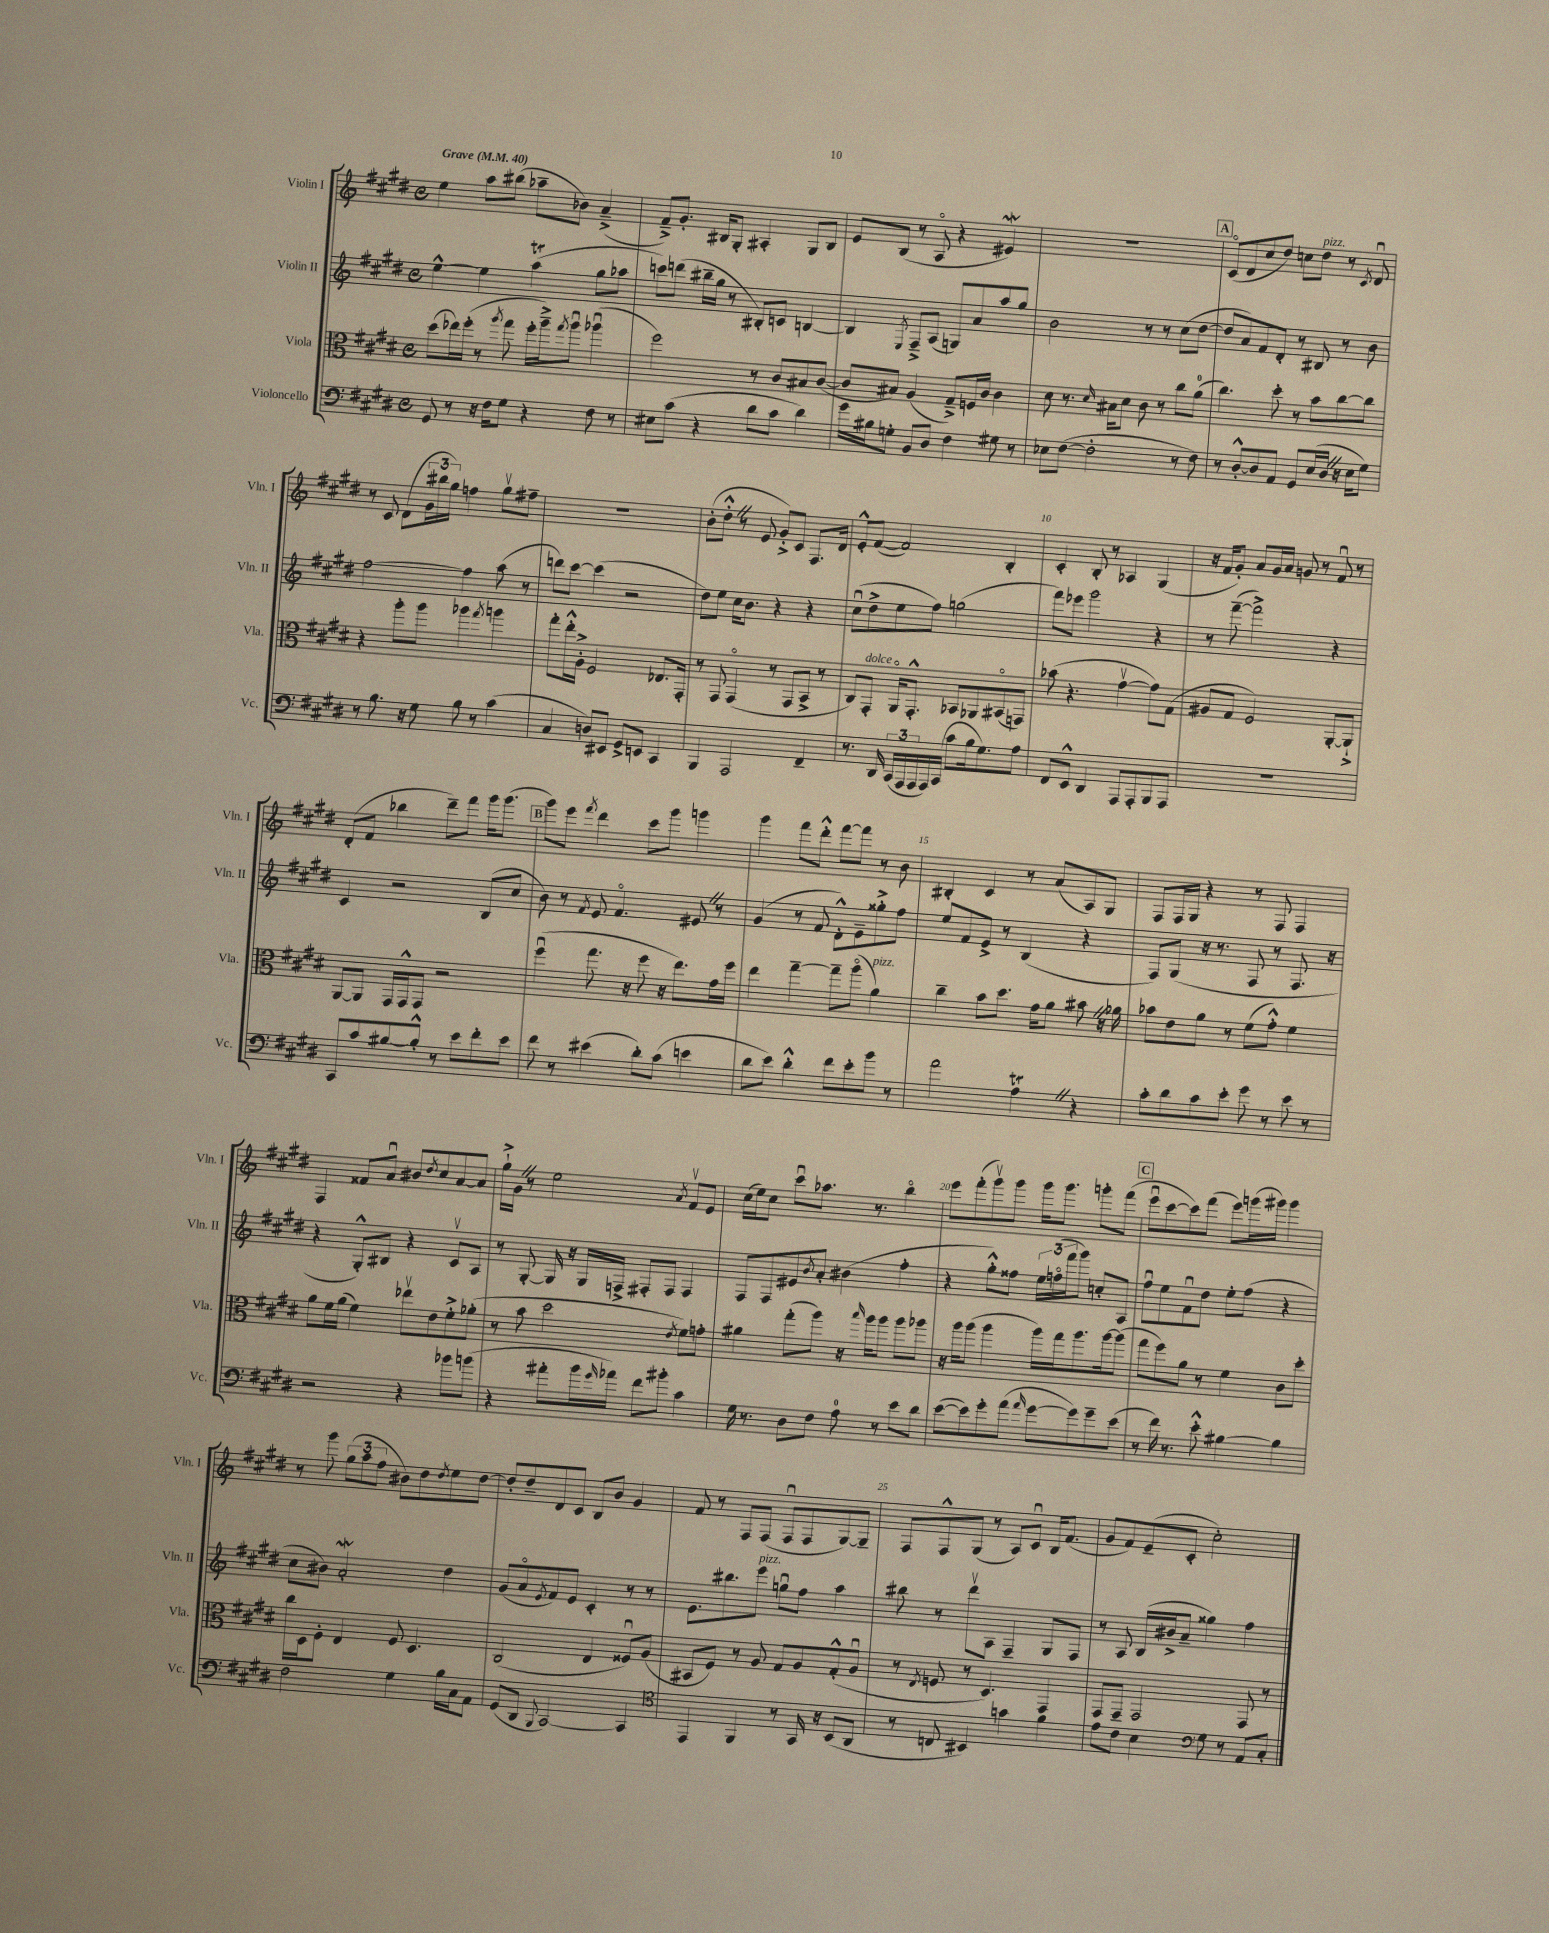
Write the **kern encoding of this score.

**kern	**kern	**kern	**kern
*staff4	*staff3	*staff2	*staff1
*clefF4	*clefC3	*clefG2	*clefG2
*k[f#c#g#d#]	*k[f#c#g#d#]	*k[f#c#g#d#]	*k[f#c#g#d#]
*M4/4	*M4/4	*M4/4	*M4/4
*met(c)	*met(c)	*met(c)	*met(c)
*MM40	*MM40	*MM40	*MM40
8GG#/	(8dd#\L	[4ee^^\	4ee\
8r	16ee-\L)	.	.
.	(16ff#'\JJ	.	.
16r	8r	4ee\]	8aa\L
16F#\LK	.	.	.
.	8qaa/	.	.
8G#\J	8gg#\	.	(8bb#\J
4r	16ff#'\LL	(4aa\	8aa-~\L
.	16aa~^\J)	.	.
.	8qgg#/	.	.
.	8aau\J	.	8b-\J)
8F#\	(4aa-u\	8gg#\L	(4a~^/
8r	.	8aa-\J	.
=	=	=	=
8E#\L	2ff#\)	8ccc\L)	8f#~^/L)
(8c#\J	.	(8ddd\J	8.g#'/J
4r	.	16bb#~\LL	.
.	.	16gg#\JJ	16B#/LK
.	.	8r	8G#'/J
8d#\L	8r	8B#'/L)	4A#'/
8c#\J	8c#/L	8c/J	.
4d#\)	8B#/	[4B/	8G#/L
.	([8c#/J	.	8B#/J
=	=	=	=
16g#\LL	8c#/]L	4B/]	8e/L
16B#\J	.	.	.
8G'\J	8B#/J)	.	(8B/J
.	.	8qE/	.
8BB/L	(4A/	8F#~^/L	8r
8D#/J	.	(8A/J	8Ao/
4F#\	8G#~^/L)	8G/L)	4r
.	16F/L	8a/	.
.	16c#/JJ	.	.
8G#\	4c#\	8aa/	4e#/)
8r	.	8gg#/J	.
=	=	=	=
8E-\L	8d#\	2b\	1r
([8F#\J	8.r	.	.
2F#'\]	.	.	.
.	16qqd#/	.	.
.	16B#\LK	.	.
.	8d#\J	.	.
.	8c#\	8r	.
.	8r	8r	.
8r	8cc#\L	(8cc#\L	.
8F#\)	(8a\J	[8dd#\J	.
=	=	=	=
8r	4.cc#\)	8dd#/]L	(8c#o/L
[8D#'^^/L	.	8a/)	8d#/
8D#/]	.	8f#/	8cc#/
8AA/J	8dd#'\	8d#'/J	8dd#/J)
8GG#/L	8r	8r	8cc\L
(16E/L	8b\L	8B#/	8dd#\J
16D#/JJ	.	.	.
16r	[8cc#\	8r	8r
16E\LK	.	.	.
.	.	.	8qc#/
8G#\J)	8cc#\]J	8b\	8d#u/
=	=	=	=
8r	4r	[2ff#\	8r
8.B\	.	.	8c#/
.	8aa'\L	.	(8d#\L
16r	.	.	.
8G#\	8aa\J	.	24g#\L
.	.	.	24bb#\
.	.	.	24gg#\JJ)
8B\	4aa-\	4ff#\]	4ff\
8r	.	.	.
.	8qgg#/	.	.
(4c#\	4aa\	(8aa\	8gg#v\L
.	.	8r	8ff#~\J
=	=	=	=
4C#/	8gg#'\L	8ddd\L)	1r
.	16ee'^^\L	[8ccc#\J	.
.	16A'^\JJ	.	.
8D/L)	2F#/	(4ccc#\]	.
8EE#/J	.	.	.
8GG#^/L	.	2r	.
8EE/J	.	.	.
4CC#/	8.E-/L	.	.
.	16GG#'/Jk	.	.
=	=	=	=
4BBB/	8r	8dd#\L)	(8b'\L
.	8GG#/	8ee\J	8dd#'^^\J
2AAA/	(4GG#o/	16cc#\LK	8r
.	.	8.b\J	.
.	.	.	8e/
.	8r	4r	8g#'^/L)
.	8GG#/L	.	8c#/J
4FF#~/	8BB^/J	4r	8.F#/L
.	8r	.	.
.	.	.	16d#/Jk
=	=	=	=
8.r	8C#/L)	(8cc#u\L	8e'^^/L
.	8GG#'/J	8dd#^\	([8f#/J
16DD#/	.	.	.
(24CC#/LL	16AAo/LK	8ee\	2f#/])
24AAA/	.	.	.
.	8.GG#'^^/J	.	.
24AAA/	.	.	.
16AAA/)	.	8ff#\J)	.
(16CC#/JJ	.	.	.
8c#\L	8BB-/L	(2gg\	.
16B\k	8AA-/	.	.
8.G#\)	.	.	.
.	(8BB#o/	.	4B'/
8A\J	8GG/J)	.	.
=	=	=	=
8FF#/L	(8b-\	8fff#\L)	4c#'/
8EE^^/J	4.r	8eee-\J	.
4DD#/	.	2ggg#\	8B'/
.	.	.	8r
8AAA/L	[4g#v\	.	4A-/
8AAA'/	.	.	.
8BBB/	8g#\]L)	4r	(4G#/
8AAA/J	(8G#\J	.	.
=	=	=	=
1r	8A#/L	8r	16r
.	.	.	16f#/LK
.	8G#/J	([8fff#~\	8g#'/J)
.	2F#/)	2fff#^\])	8a/L
.	.	.	16g#/L
.	.	.	16a/JJ
.	.	.	8g/
.	.	.	8r
.	[8AA'/L	4r	8f#u/
.	8AA`^/]J	.	8r
=	=	=	=
8CC#/L	[8AA/L	4c#/	(8d#'/L
8c#/	8AA/]J	.	8f#/J
[8B#/	16GG#/LL	2r	4bb-\
.	16GG#^^/J	.	.
8B#'^^/]J	8GG#/J	.	.
8r	2r	.	8ddd#~\L)
8e\L	.	.	8fff#\J
8f#'\	.	(8B/L	16ggg#\LK
.	.	.	(8.ggg#\J
8e\J	.	8cc#/J	.
=	=	=	=
8f#\	(4ff#u\	8b\)	8ggg#\L)
8r	.	8r	8eee\J
.	.	8qf#/	8qfff#/
(4e#\	8.gg#\	8e/	4ddd#\
.	.	4.f#o/	.
.	16r	.	.
8d#'\L)	8ff#\	.	8ccc#\L
(8c#\J	16r	.	8ggg#\J
.	8.ee\L)	.	.
4e\	.	8e#/	4ggg\
.	16g#\L	8r	.
.	16ff#\JJ	.	.
=	=	=	=
8d#\L	4ee\	(4g#/	4ggg#\
8e\J)	.	.	.
4d#'^^\	[4gg#~\	8r	8fff#\L
.	.	8f#/	8ddd#'^^\J
8f#\L	8gg#~\]L	8d#'^^\L)	[8fff#\L
8e'\	(8aao\J	8e~\	8fff#\]J
8b\J	4a\)	8gg##'^\	8r
8r	.	8ff#\J	8b\
=	=	=	=
2a\	4cc#~\	8ee/L	4B#'/
.	.	8f#/	.
.	8b\L	8e^/J	4c#/
.	8.dd#\J	8r	.
4A\	.	(4B/	8r
.	16g#\LK	.	.
.	8a\J	.	(8a/L
4r	8b#\	4r	8A/)
.	16r	.	8G#/J
.	16a-\	.	.
=	=	=	=
8c#'\L	8b-\L	8F#/L)	8F#/L
8d#\	8e\	(8G#/J	16F#/L
.	.	.	16G#/JJ
8c#\	8a\J	16r	4r
.	.	8.r	.
8e'\J	8r	.	.
8g#\	(8f#\L	8F#/	8r
8r	8g#'^^\J)	8r	8F#/
8e\	4f#\	8.F#/	4F#/
8r	.	.	.
.	.	16r	.
=	=	=	=
2r	8a\L	4r	4F#/
.	16f#\L	.	.
.	(16a\JJ	.	.
.	4f#\)	8G#'^^/L)	8f##/L
.	.	8B#/J	8au/J
4r	8ee-v\L	4r	8b#/L
.	.	.	8qdd#/
.	8e\	.	8cc#/
8b-\L	8f#'^\	8c#v/L	[8a/
(8b\J	(8a-'\J	8A/J	8a/]J
=	=	=	=
4r	8r	8r	16gg#`^\LL
.	.	.	16g#\JJ
.	8b\	[8G#'/	8r
8a#'\L	2dd#\	16G#/]	2ee\
.	.	16r	.
16b\L	.	16G#/LL	.
16qqg#/	.	.	.
16a-\JJ)	.	16F^/JJ	.
8f#\L	.	8F#'/L	.
8b#'\J	.	8F#/J	.
.	8qe/	.	8qa/
4c#\	8f#\L)	4F#/	8f#v/L
.	8g'\J	.	8e/J
=	=	=	=
16G#\	4a#\	8F#/L	(16cc#\LL
8.r	.	.	16ee\J)
.	.	8F#/	8cc#\J
8D#\L	(8gg#'\L	8e#/	8ccc#u\L
.	.	8qb/	.
8F#\J	8aa\J)	8a'/J	8.aa-\J
8A\	16r	(4b#\	.
.	16qqbb/	.	.
.	16aa\LK	.	8.r
8r	8aa\J	.	.
8e\L	8aa\L	4ff#'\	4bbo\
8d#\J	8aa-\J	.	.
=	=	=	=
([8e\L	16r	4r	8eee\L
.	16aa\LK	.	.
8e\])	(8aa\J	.	(8fff#'\
8g#'\	4aa\	8gg#'^^\L)	8ggg#v\)
(8a\J	.	8ff##\J	8ggg#\J
16qqa/	.	.	.
[8g#\L	16aa\LL)	24ee\LL	16ggg#\LK
.	.	(24ffo\	.
.	16gg#\J	.	8.ggg#\J
.	.	24fff#\J	.
8g#\])	8.aa\	8ggg#\J)	.
8g#~\	.	8cc'/L	8ggg'\L
.	[16aa\k	.	.
(8e\J	(8aa\]J	8A/J	(8fff#\J
=	=	=	=
8r	8gg#\L	8ff#u\L	8eeeu\L
16f#\)	8ff#\)	8ee\	[8ccc#\
8.r	.	.	.
.	8a\J	8f#u\	8ccc#\])
8e'^^\	8r	8dd#\J	(8fff#\J
[4B#\	4f#\	8ee'\L	8eee\L)
.	.	(8ff#\J	(16ggg\L
.	.	.	16ggg#\JJ)
4B#\]	8c#\L	4r	4ggg#\
.	8dd#'\J	.	.
=	=	=	=
2F#\	16cc#\LL	8cc#\L	8r
.	16D#\J	.	.
.	8F#'\J	8b#\J)	8ggg#\
.	4E/	2a'/	(12gg#\L
.	.	.	12aa\
.	.	.	12ff#\J
4G#\	8F#/	.	8b#\L)
.	4.D#/	.	8dd#\
.	.	.	8qdd#/
16B\LL	.	4dd#\	8ee\
16C#\J	.	.	.
8AA\J	.	.	[8dd#\J
=	=	=	=
(8GG#/L	(2C#/	(8g#/L	8dd#'/]L
8DD#/J	.	8ao/	8dd#~/
8qqBBB/	.	8qe/	.
[2CC#/)	.	8f#/)	8d#/
.	.	8e/J	8c#/J
.	4E/	4c#'/	8B/L
.	.	.	8b/J
4CC#/]	8F##u/L)	8r	4g#/
.	(8A/J	8r	.
=	=	=	=
*clefC4	*	*	*
4EE/	8BB#/L	8.e\L	8f#/
.	8F#/J)	.	8r
.	.	8.bb#\	.
4FF#/	8r	.	8F#/L
.	8A/	8eee\J	(8F#/J
8r	8G#/L	8ggu\L	8F#u/L
16GG#/	8A/	8ff#\J	8F#/
16r	.	.	.
(8BB/L	(8G#'^^/	4aa\	[8G#/)
8AA/J	8Au/J	.	8G#~/]J
=	=	=	=
8r	8r	8bb#\	8F#/L
.	8qE/	.	.
8C/	8F/	8r	8F#^^/
4BB#/)	8r	8ddd#v\L	(8G#/J
.	4.D#/)	8A\J	8r
4g\	.	4F#~/	8A/L)
.	.	.	8c#u/J
4f#\	4GG#/	8G#/L	16B/LK
.	.	.	(8.f#/J
.	.	8F#/J	.
=	=	=	=
8e\L	8GG#/L	8r	8g#/L
8c#\J	8GG#~/J	8A/	8f#/)
4B\	2GG#/	(16B/LL	(8e~/
.	.	16b#^/J	.
.	.	8a~/J	8c#'/J
*clefF4	*	*	*
8G#\	.	4gg##\)	2cc#'\)
8r	.	.	.
8AA/L	8GG#/	4ff#\	.
8C#'/J	8r	.	.
==	==	==	==
*-	*-	*-	*-
